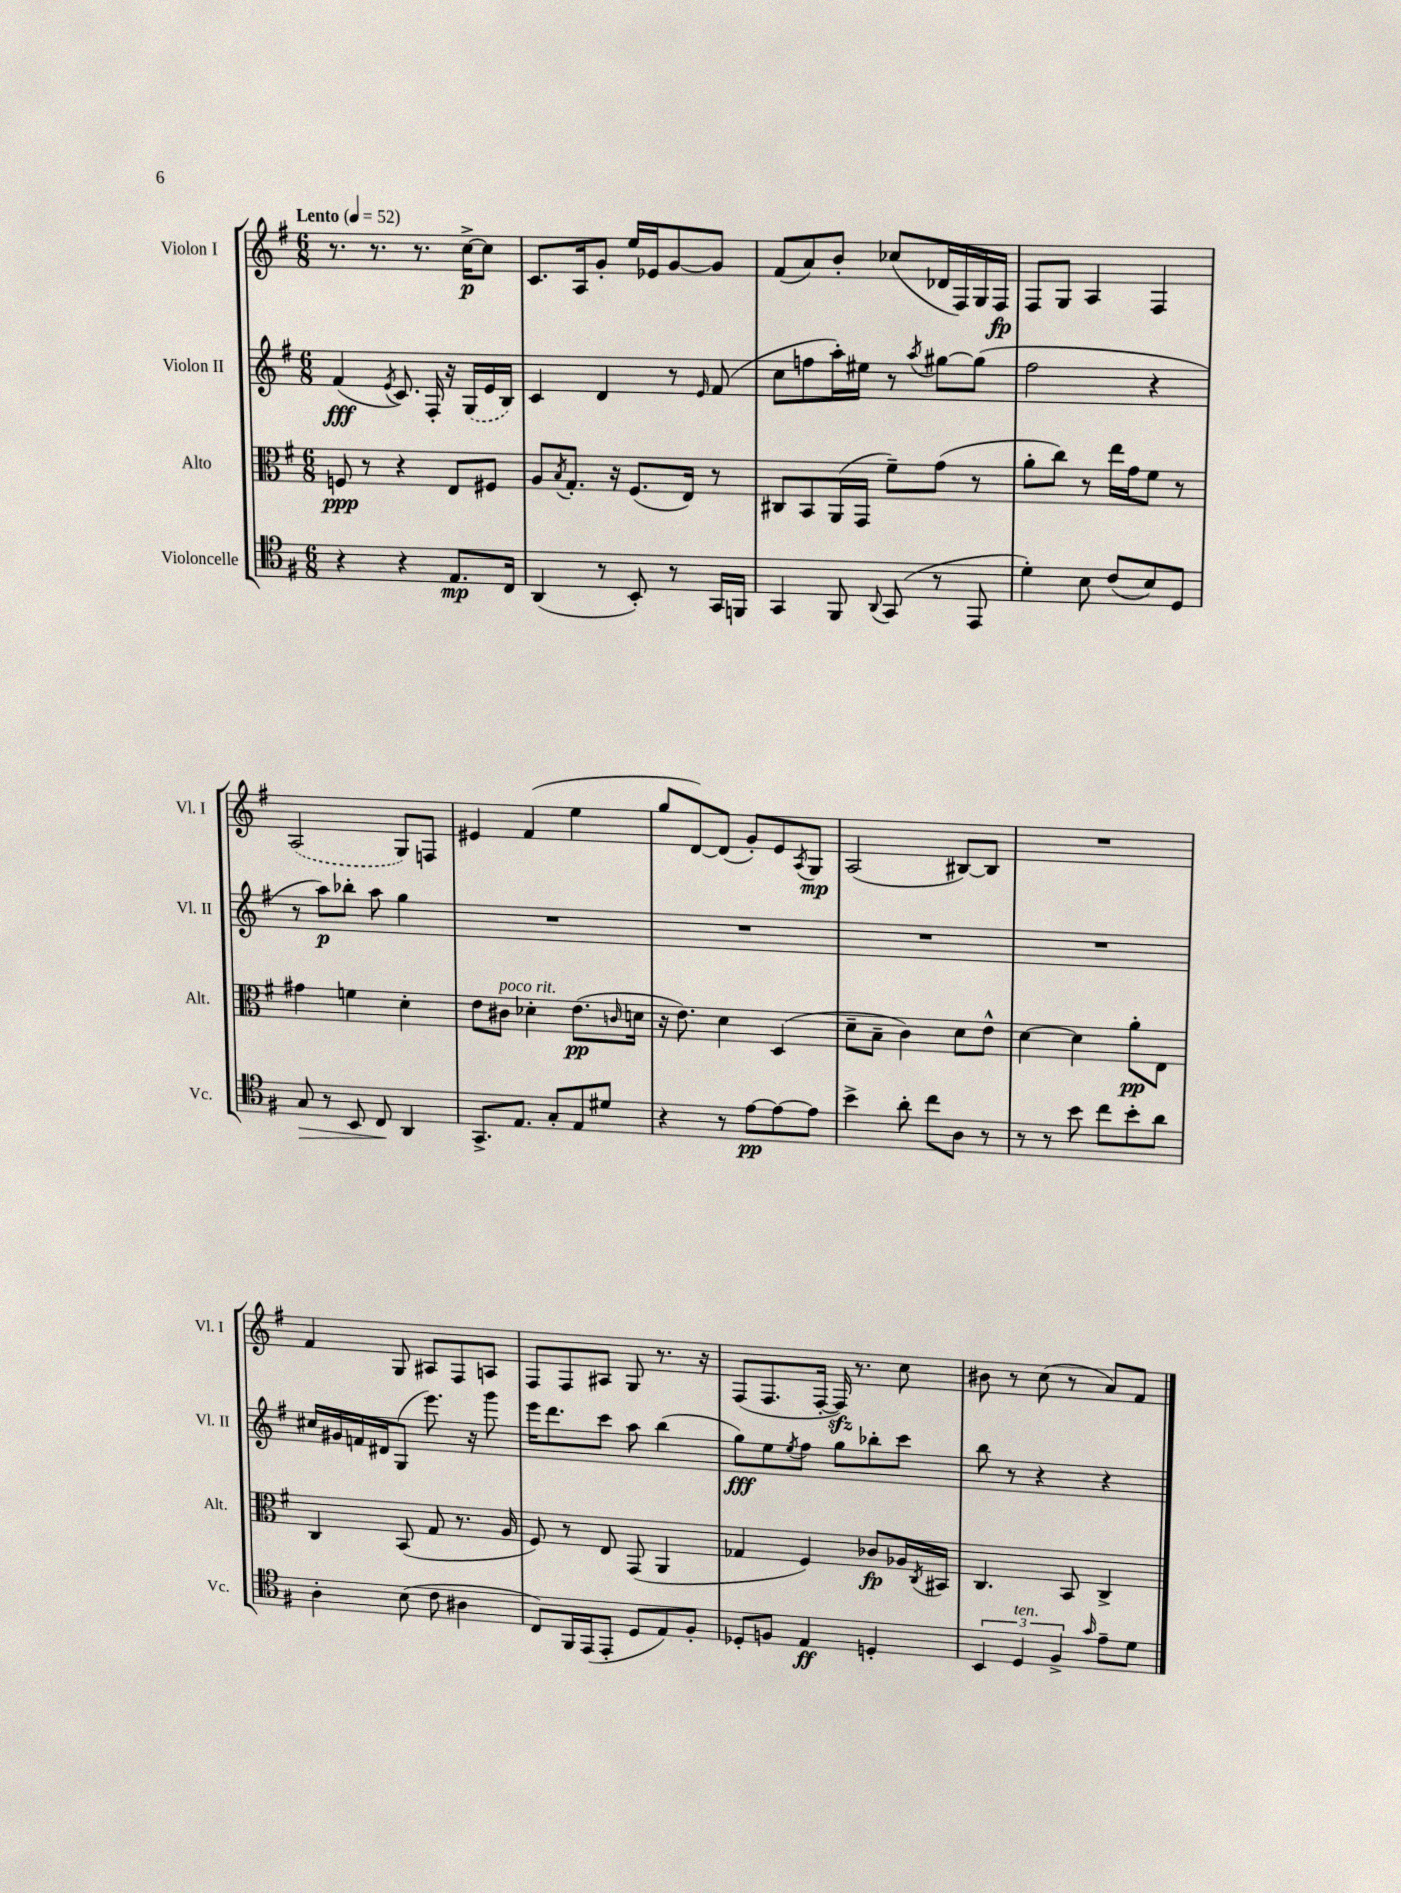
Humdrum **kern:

**kern	**kern	**kern	**kern
*staff4	*staff3	*staff2	*staff1
*clefC4	*clefC3	*clefG2	*clefG2
*k[f#]	*k[f#]	*k[f#]	*k[f#]
*M6/8	*M6/8	*M6/8	*M6/8
*MM52	*MM52	*MM52	*MM52
4r	8F/	(4f#/	8.r
.	8r	.	.
.	.	.	8.r
.	.	8qe/	.
4r	4r	8.c/)	.
.	.	.	8.r
.	.	16F#'/	.
8.E/L	8E/L	16r	.
.	.	(16G/LL	[16cc^\LK
.	8F#/J	16e/	8cc\]J
16C/Jk	.	16B/JJ)	.
=	=	=	=
(4AA/	8A/L	4c/	8.c/L
.	8qB/	.	.
.	8.G'/J	.	.
.	.	.	16A/k
8r	.	4d/	8g'/J
.	16r	.	.
8BB'/)	(8.F#/L	.	16ee/LL
.	.	.	16e-/J
8r	.	8r	[8g/
.	16E/Jk)	.	.
.	.	16qqe/	.
16GG/LL	8r	(8f#/	8g/]J
16FF/JJ	.	.	.
=	=	=	=
4GG/	8C#/L	8cc\L	(8f#/L
.	8BB/	8ff\	8a/)
8FF#/	(16AA/L	16aa'\L)	8b'/J
.	16GG/JJ	16ee#\JJ	.
8qqAA/	.	.	.
(8GG/	8f#~\L)	8r	(8cc-/L
.	.	8qaa/	.
8r	(8g\J	[8gg#\L	16d-/L
.	.	.	16F#/)
8EE/	8r	(8gg#\]J	16G/
.	.	.	16F#/JJ
=	=	=	=
4d'\)	8a'\L	2ff#\	8F#/L
.	8cc\J)	.	8G/J
8B\	8r	.	4A/
(8c/L	16ee\LL	.	.
.	16g\J	.	.
8B/)	8f#\J	4r	4F#/
8D/J	8r	.	.
=	=	=	=
8G/	4g#\	8r	(2A/
8r	.	8aa\L)	.
8BB/	4f\	8bb-'\J	.
8C/	.	8aa\	.
4AA/	4d'\	4gg\	8G/L)
.	.	.	8F/J
=	=	=	=
8.GG^/L	8e\L	2.r	4e#/
.	8c#\J	.	.
8.E/J	.	.	.
.	4d-'\	.	(4f#/
8G'/L	.	.	.
8E/	(8.e\L	.	4ee\
8d#/J	.	.	.
.	16qqc/	.	.
.	16d\Jk	.	.
=	=	=	=
4r	16r	2.r	8gg/L
.	8.e\)	.	.
.	.	.	[8d/)
8r	4d\	.	(8d/]J
[8e\L	.	.	8g'/L)
8e\_	(4D/	.	8e/
.	.	.	8qA/
8e\]J	.	.	8G/J
=	=	=	=
4b^\	8d~\L	2.r	(2A/
.	8B~\J	.	.
8a'\	4c\)	.	.
8cc\L	.	.	.
8A\J	8d\L	.	[8B#/L)
8r	8e^^\J	.	8B#/]J
=	=	=	=
8r	[4d\	2.r	2.r
8r	.	.	.
8b\	4d\]	.	.
8cc\L	.	.	.
8b'\	8a'\L	.	.
8a\J	8E\J	.	.
=	=	=	=
4A'\	4C/	16cc#/LL	4f#/
.	.	16g#/	.
.	.	16f/	.
.	.	16d#/J	.
(8B\	(8BB/	(8G/J	8G/
8c\	8G/	8.eee\)	8A#/L
4A#\	8.r	.	8F#/
.	.	16r	.
.	.	8ggg\	8A/J
.	16A/	.	.
=	=	=	=
8C/L)	8F#/)	16eee\LK	8F#/L
.	.	8.ddd\	.
16FF#/L	8r	.	8F#/
(16EE/J	.	.	.
8EE'/J	8E/	8ccc\J	8A#/J
8D/L	(8GG/	8aa\	8G/
8E/)	4AA/	(4bb\	8.r
8F#'/J	.	.	.
.	.	.	16r
=	=	=	=
8D-'/L	4G-/	8gg\L)	(8F#/L
8F/J	.	8ee\	8.F#/
.	.	8qee/	.
4E/	4F#/)	8ff#\J	.
.	.	.	[16F#'/Jk
.	.	8gg\L	16F#/])
.	.	.	8.r
4D'/	8c-/L	8bb-'\	.
.	16A-/L	8ccc\J	8cc\
.	8qC/	.	.
.	16BB#/JJ	.	.
=	=	=	=
6BB/	4.C/	8bb\	8b#\
.	.	8r	8r
6D/	.	.	.
.	.	4r	(8cc\
6F#^/	.	.	.
.	8BB/	.	8r
16qqg/	.	.	.
8e~\L	4C^/	4r	8a/L)
8d\J	.	.	8f#/J
==	==	==	==
*-	*-	*-	*-
